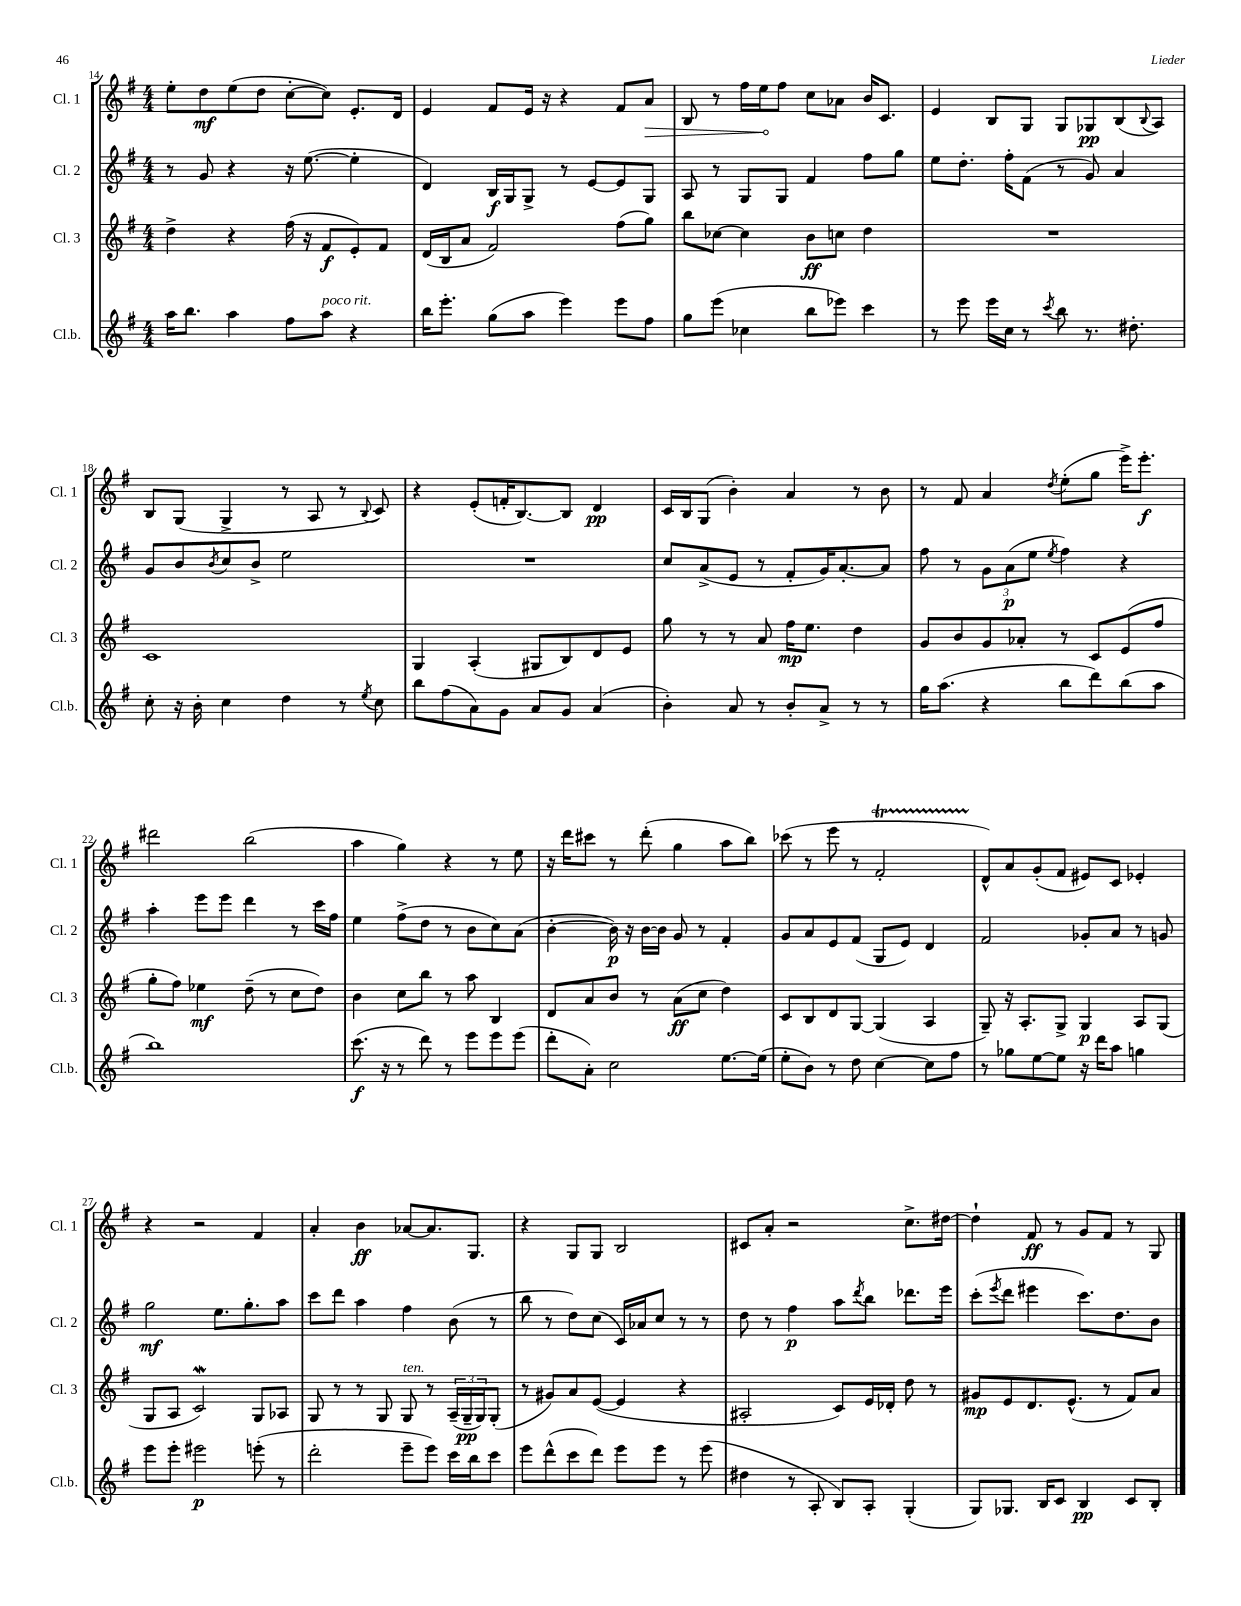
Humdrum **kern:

**kern	**dynam	**kern	**dynam	**kern	**dynam	**kern	**dynam
*part4	*part4	*part3	*part3	*part2	*part2	*part1	*part1
*staff4	*staff4	*staff3	*staff3	*staff2	*staff2	*staff1	*staff1
*I"Cl.b.	*	*I"Cl. 3	*	*I"Cl. 2	*	*I"Cl. 1	*
*I'Cl.b.	*	*I'Cl. 3	*	*I'Cl. 2	*	*I'Cl. 1	*
*clefG2	*	*clefG2	*	*clefG2	*	*clefG2	*
*k[f#]	*	*k[f#]	*	*k[f#]	*	*k[f#]	*
*M4/4	*	*M4/4	*	*M4/4	*	*M4/4	*
=14	=14	=14	=14	=14	=14	=14	=14
16aa\KL	.	4dd^\	.	8r	.	8ee'\L	.
8.bb\J	.	.	.	.	.	.	.
.	.	.	.	8g/	.	8dd\	mf
4aa\	.	4r	.	4r	.	(8ee\	.
.	.	.	.	.	.	8dd\J	.
8ff#\L	.	(16ff#\	.	16r	.	[8cc'\L	.
.	.	16r	.	([8.ee\	.	.	.
!LO:TX:a:i:t=poco rit.	!	!	!	!	!	!	!
8aa\J	.	8f#/L	f	.	.	8cc\J])	.
4r	.	8e'/)	.	4ee'\]	.	8.e'/L	.
.	.	8f#/J	.	.	.	.	.
.	.	.	.	.	.	16d/Jk	.
=15	=15	=15	=15	=15	=15	=15	=15
16bb\KL	.	(16d/LL	.	4d/)	.	4e/	.
8.eee'\J	.	16B/J	.	.	.	.	.
.	.	8a/J	.	.	.	.	.
(8gg\L	.	2f#/)	.	16B/LL	f	8f#/L	.
.	.	.	.	16G/J	.	.	.
8aa\J	.	.	.	8G^/J	.	16e/Jk	.
.	.	.	.	.	.	16r	.
4eee\)	.	.	.	8r	.	4r	.
.	.	.	.	[8e/L	.	.	.
8eee\L	.	(8ff#\L	.	8e/]	.	8f#/L	.
!	!	!	!	!	!	!	!LO:HP:b
8ff#\J	.	8gg\J)	.	8G/J	.	8a/J	>
=16	=16	=16	=16	=16	=16	=16	=16
8gg\L	.	8bb\L	.	8A/	.	8B/	.
(8eee\J	.	[8cc-X\J	.	8r	.	8r	.
4cc-X\	.	4cc-\]	.	8G/L	.	16ff#\LL	.
.	.	.	.	.	.	16ee\J	.
.	.	.	.	8G/J	.	8ff#\J	]
8bb\L	.	8b\L	ff	4f#/	.	8cc\L	.
8eee-X\J)	.	8ccn\J	.	.	.	8a-X\J	.
4ccc\	.	4dd\	.	8ff#\L	.	16b/KL	.
.	.	.	.	.	.	8.c/J	.
.	.	.	.	8gg\J	.	.	.
=17	=17	=17	=17	=17	=17	=17	=17
8r	.	1r	.	8ee\L	.	4e/	.
8eee\	.	.	.	8.dd'\J	.	.	.
16eee\LL	.	.	.	.	.	8B/L	.
16cc\JJ	.	.	.	16ff#'\KL	.	.	.
8r	.	.	.	(8f#\J	.	8G/J	.
8qccc/	.	.	.	.	.	.	.
8bb\	.	.	.	8r	.	8G/L	.
8.r	.	.	.	8g/)	.	8G-X/	pp
.	.	.	.	4a/	.	(8B/	.
8.dd#X'\	.	.	.	.	.	.	.
.	.	.	.	.	.	8qqB/	.
.	.	.	.	.	.	8A/J)	.
!!LO:LB:g=z
=18	=18	=18	=18	=18	=18	=18	=18
8cc'\	.	1c	.	8g/L	.	8B/L	.
16r	.	.	.	8b/	.	(8G/J	.
16b'\	.	.	.	.	.	.	.
.	.	.	.	8qb/	.	.	.
4cc\	.	.	.	8cc/	.	4G^/	.
.	.	.	.	8b^/J	.	.	.
4dd\	.	.	.	2ee\	.	8r	.
.	.	.	.	.	.	8A/	.
8r	.	.	.	.	.	8r	.
8qee/	.	.	.	.	.	8qqB/	.
8cc\	.	.	.	.	.	8c/)	.
=19	=19	=19	=19	=19	=19	=19	=19
8bb\L	.	4G/	.	1r	.	4r	.
(8ff#\	.	.	.	.	.	.	.
8a\)	.	(4A'/	.	.	.	(8e'/L	.
8g\J	.	.	.	.	.	16fn'/K	.
.	.	.	.	.	.	[8.B/)	.
8a/L	.	8G#X/L	.	.	.	.	.
8g/J	.	8B/)	.	.	.	8B/J]	.
(4a/	.	8d/	.	.	.	4d/	pp
.	.	8e/J	.	.	.	.	.
=20	=20	=20	=20	=20	=20	=20	=20
4b'\)	.	8gg\	.	8cc/L	.	16c/LL	.
.	.	.	.	.	.	16B/J	.
.	.	8r	.	(8a^/	.	(8G/J	.
8a/	.	8r	.	8e/J	.	4b'\)	.
8r	.	8a/	.	8r	.	.	.
8b'/L	.	16ff#\KL	mp	8f#'/L	.	4a/	.
.	.	8.ee\J	.	.	.	.	.
8a^/J	.	.	.	16g/K)	.	.	.
.	.	.	.	[8.a'/	.	.	.
8r	.	4dd\	.	.	.	8r	.
8r	.	.	.	8a/J]	.	8b\	.
=21	=21	=21	=21	=21	=21	=21	=21
16gg\KL	.	8g/L	.	8ff#\	.	8r	.
(8.aa\J	.	.	.	.	.	.	.
.	.	8b/	.	8r	.	8f#/	.
4r	.	8g/	.	12g\L	.	4a/	.
.	.	.	.	(12a\	p	.	.
.	.	8a-X'/J	.	.	.	.	.
.	.	.	.	12ee\J	.	.	.
.	.	.	.	8qee/	.	8qdd/	.
8bb\L	.	8r	.	4ff#\)	.	(8ee'\L	.
8ddd\)	.	8c/L	.	.	.	8gg\J	.
(8bb\	.	(8e/	.	4r	.	16eee^\KL)	.
.	.	.	.	.	.	8.eee'\J	f
8aa\J	.	8ff#/J	.	.	.	.	.
!!LO:LB:g=z
=22	=22	=22	=22	=22	=22	=22	=22
1bb)	.	8gg'\L	.	4aa'\	.	2ddd#X\	.
.	.	8ff#\J)	.	.	.	.	.
.	.	4ee-X\	mf	8eee\L	.	.	.
.	.	.	.	8eee\J	.	.	.
.	.	(8dd~\	.	4ddd\	.	(2bb\	.
.	.	8r	.	.	.	.	.
.	.	8cc\L	.	8r	.	.	.
.	.	8dd\J)	.	16ccc\LL	.	.	.
.	.	.	.	16ff#\JJ	.	.	.
=23	=23	=23	=23	=23	=23	=23	=23
(8.ccc\	f	4b\	.	4ee\	.	4aa\	.
16r	.	.	.	.	.	.	.
8r	.	8cc\L	.	(8ff#^\L	.	4gg\)	.
8ddd\)	.	8bb\J	.	8dd\J	.	.	.
8r	.	8r	.	8r	.	4r	.
8eee\L	.	8aa\	.	8b\L	.	.	.
8eee\	.	4B/	.	8cc\)	.	8r	.
(8eee\J	.	.	.	(8a\J	.	8ee\	.
=24	=24	=24	=24	=24	=24	=24	=24
8ddd'\L	.	8d/L	.	[4b'\	.	16r	.
.	.	.	.	.	.	16ddd\KL	.
8a'\J)	.	8a/	.	.	.	8ccc#X\J	.
2cc\	.	8b/J	.	16b\])	p	8r	.
.	.	.	.	16r	.	.	.
.	.	8r	.	[16b\LL	.	(8ddd'\	.
.	.	.	.	16b\JJ]	.	.	.
.	.	(8a\L	ff	8g/	.	4gg\	.
.	.	8cc\J	.	8r	.	.	.
[8.ee\L	.	4dd\)	.	4f#'/	.	8aa\L	.
.	.	.	.	.	.	8bb\J)	.
(16ee\Jk]	.	.	.	.	.	.	.
=25	=25	=25	=25	=25	=25	=25	=25
8ee'\L	.	8c/L	.	8g/L	.	(8ccc-X\	.
8b\J)	.	8B/	.	8a/	.	8r	.
8r	.	8d/	.	8e/	.	8eee\	.
8dd\	.	[8G/J	.	(8f#/J	.	8r	.
[4cc\	.	(4G/]	.	8G/L	.	2f#t'/	.
.	.	.	.	8e/J)	.	.	.
8cc\L]	.	4A/	.	4d/	.	.	.
8ff#\J	.	.	.	.	.	.	.
=26	=26	=26	=26	=26	=26	=26	=26
8r	.	8G~/)	.	2f#/	.	8d^^/L)	.
8gg-X\L	.	16r	.	.	.	8a/	.
.	.	8.A'/L	.	.	.	.	.
[8ee\	.	.	.	.	.	(8g'/	.
8ee\J]	.	8G^/J	.	.	.	8f#/J	.
16r	.	4G/	p	8g-X'/L	.	8e#X/L)	.
16ddd\KL	.	.	.	.	.	.	.
8aa\J	.	.	.	8a/J	.	8c/J	.
4ggn\	.	8A/L	.	8r	.	4e-X'/	.
.	.	(8G/J	.	8gn/	.	.	.
!!LO:LB:g=z
=27	=27	=27	=27	=27	=27	=27	=27
8eee\L	.	8G/L	.	2gg\	mf	4r	.
8eee'\J	.	8A/J	.	.	.	.	.
2eee#X\	p	2cw/)	.	.	.	2r	.
.	.	.	.	8.ee\L	.	.	.
.	.	.	.	8.gg'\	.	.	.
(8eeen'\	.	8G/L	.	.	.	4f#/	.
8r	.	8A-X/J	.	8aa\J	.	.	.
=28	=28	=28	=28	=28	=28	=28	=28
2ddd'\	.	8G/	.	8ccc\L	.	4a'/	.
.	.	8r	.	8ddd\J	.	.	.
.	.	8r	.	4aa\	.	4b\	ff
.	.	8G/	.	.	.	.	.
!	!	!LO:TX:a:i:t=ten.	!	!	!	!	!
8eee~\L	.	8G/	.	4ff#\	.	[8a-X/L	.
8eee\J)	.	8r	.	.	.	8.a-/]	.
16ccc\LL	.	(24A~/LL	.	(8b\	.	.	.
.	.	24G~/	pp	.	.	.	.
16bb\J	.	.	.	.	.	8.G/J	.
.	.	24G/J)	.	.	.	.	.
8ccc\J	.	(8G'/J	.	8r	.	.	.
=29	=29	=29	=29	=29	=29	=29	=29
8eee\L	.	8r	.	8bb\	.	4r	.
(8ddd^^\	.	8g#X/L)	.	8r	.	.	.
8ccc\	.	8a/	.	8dd\L)	.	8G/L	.
8ddd\J)	.	([8e/J	.	(8cc\J	.	8G/J	.
8eee\L	.	4e/]	.	16c/LL)	.	2B/	.
.	.	.	.	16a-X/J	.	.	.
8eee\J	.	.	.	8cc/J	.	.	.
8r	.	4r	.	8r	.	.	.
(8eee\	.	.	.	8r	.	.	.
=30	=30	=30	=30	=30	=30	=30	=30
4dd#X\	.	2A#X'/	.	8dd\	.	8c#X/L	.
.	.	.	.	8r	.	8a'/J	.
8r	.	.	.	4ff#\	p	2r	.
8A'/	.	.	.	.	.	.	.
8B/L)	.	8c/L)	.	8aa\L	.	.	.
.	.	.	.	8qddd/	.	.	.
8A'/J	.	16e/L	.	8bb\J	.	.	.
.	.	16d-X'/JJ	.	.	.	.	.
(4G'/	.	8dd\	.	8.ddd-X\L	.	8.cc^\L	.
.	.	8r	.	.	.	.	.
.	.	.	.	16eee\Jk	.	[16dd#X\Jk	.
=31	=31	=31	=31	=31	=31	=31	=31
8G/L)	.	8g#X/L	mp	(8ccc'\L	.	4dd#`\]	.
.	.	.	.	8qeee/	.	.	.
8.G-X/J	.	8e/	.	8ddd\J	.	.	.
.	.	8.d/	.	4eee#X\	.	8f#/	ff
16B/KL	.	.	.	.	.	.	.
8c/J	.	.	.	.	.	8r	.
.	.	(8.e^^/J	.	.	.	.	.
4B/	pp	.	.	8.ccc\L)	.	8g/L	.
.	.	8r	.	.	.	8f#/J	.
.	.	.	.	8.dd\	.	.	.
8c/L	.	8f#/L)	.	.	.	8r	.
8B'/J	.	8a/J	.	8b\J	.	8G/	.
==	==	==	==	==	==	==	==
*-	*-	*-	*-	*-	*-	*-	*-
